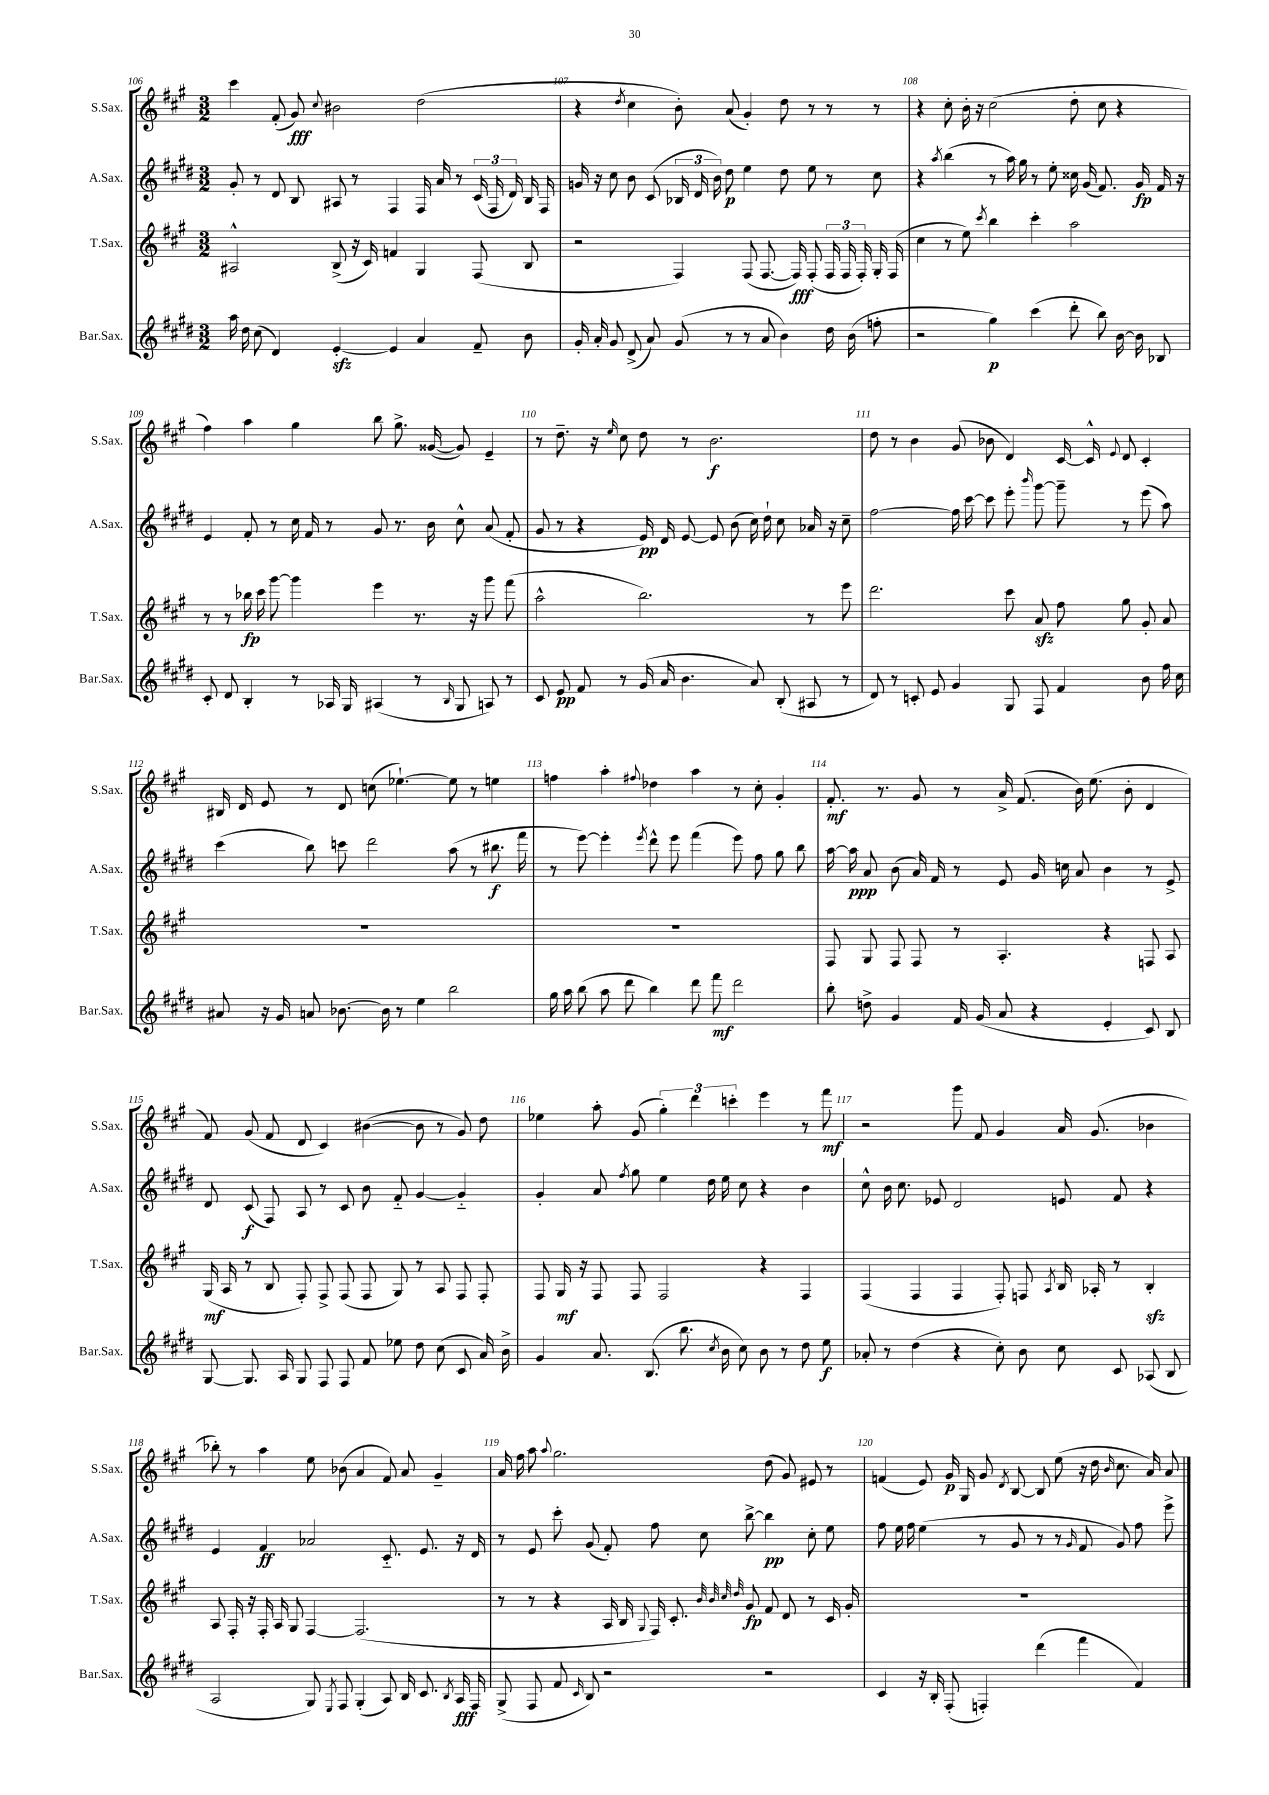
<<
\new StaffGroup <<
\new Staff = "s0" \with { instrumentName = "S.Sax." shortInstrumentName = "S.Sax." } {
    \clef treble \key a \major \numericTimeSignature \time 3/2
    \autoBeamOff cis'''4 fis'8-.( gis'8\fff) \appoggiatura { cis''8 } bis'2 d''2( |
    r4 \acciaccatura { d''8 } cis''4 b'8-.) a'8( gis'4-.) d''8 r8 r8 r8 |
    r4 cis''8-. b'16-. r16 cis''2( d''8-. cis''8 r4 |
    fis''4) a''4 gis''4 b''8 gis''8.-> gisis'16~( gisis'8) e'4-- |
    r8 d''8.-- r16 \grace { e''16 } cis''8 d''8 r8 b'2.\f |
    d''8 r8 b'4 gis'8( bes'8 d'4) cis'16~ cis'16-^ \appoggiatura { e'8 } d'8 cis'4-. |
    bis16 d'16 e'8 r8 d'8 c''8( ees''4.~-!) ees''8 r8 e''4 |
    f''4 a''4-. \appoggiatura { fis''8 } des''4 a''4 r8 cis''8-. gis'4-. |
    fis'8.-.\mf r8. gis'8 r8 a'16-> fis'8.( b'16) e''8.( b'8-. d'4 |
    fis'8) gis'8( fis'8 d'8 cis'4) bis'4~( bis'8 r8 gis'8) d''8 |
    ees''4 a''8-. gis'8( \tuplet 3/2 { gis''4-.) d'''4 c'''4-. } e'''4 r8 fis'''8\mf |
    r2 gis'''8 fis'8 gis'4 a'16 gis'8.( bes'4 |
    bes''8-.) r8 a''4 e''8 bes'8( a'4 fis'8) a'8 gis'4-- |
    a'16 fis''16 a''8 \appoggiatura { a''8 } gis''2. d''8( gis'8) eis'8 r8 |
    f'4( e'8) gis'16\p gis16 gis'8 \acciaccatura { d'8 } b8~ b8 e''8( r16 d''16 \grace { b'16 } cis''8. a'16) a'8 \bar "|." |
}
\new Staff = "s1" \with { instrumentName = "A.Sax." shortInstrumentName = "A.Sax." } {
    \clef treble \key e \major \numericTimeSignature \time 3/2
    \autoBeamOff gis'8-. r8 dis'8 b8 ais8 r8 fis4 fis16 a'16 r8 \tuplet 3/2 { cis'16( fis16 dis'16) } b16 fis16 |
    g'16 r16 cis''8 b'8 cis'8( \tuplet 3/2 { bes16 dis'16 b'16) } dis''8\p e''4 dis''8 e''8 r8 cis''8 |
    r4 \acciaccatura { a''8 } b''4( r8 a''16) gis''16 r8 e''8-. cisis''16 gis'16( fis'8.) gis'16\fp fis'16 r16 |
    e'4 fis'8-. r8 cis''16 fis'16 r8 gis'8 r8. b'16 cis''8-^ a'8( fis'8-. |
    gis'8 r8 r4 e'16\pp) dis'16 e'8~ e'8 b'8( cis''16) dis''16-! cis''8 aes'16 r16 cis''8-- |
    fis''2~ fis''16 cis'''16~ cis'''8 e'''8-. \grace { b'''16 } gis'''8~ gis'''8-- r8 e'''8( a''8) |
    cis'''4( b''8) c'''8 dis'''2 a''8( r8 bis''8.\f fis'''16 |
    r8 e'''8~) e'''4-. \acciaccatura { e'''8 } dis'''8-^ e'''8 fis'''4( e'''8) fis''8 gis''8 b''8 |
    a''16~ a''16\ppp a'8 b'8( a'16) fis'16 r8 e'8 gis'16 c''16 a'8 b'4 r8 e'8-> |
    dis'8 cis'8\f( fis8) a8 r8 cis'8 b'8 fis'8-_ gis'4~ gis'4-_ |
    gis'4-. a'8 \acciaccatura { fis''8 } gis''8 e''4 dis''16 e''16 cis''8 r4 b'4 |
    cis''8-^ b'16 cis''8. ees'8 dis'2 e'8 fis'8 r4 |
    e'4 fis'4\ff aes'2 cis'8.-_ e'8. r16 dis'16 |
    r8 e'8 cis'''8-. gis'8( fis'8-.) fis''8 cis''8 b''8~-> b''4\pp cis''8-. e''8 |
    fis''8 e''16 fis''16 e''4( r8 gis'8 r8 r8 \grace { gis'16 } fis'8 gis'8) fis''8 e'''8-> \bar "|." |
}
\new Staff = "s2" \with { instrumentName = "T.Sax." shortInstrumentName = "T.Sax." } {
    \clef treble \key a \major \numericTimeSignature \time 3/2
    \autoBeamOff ais2-^ b8->( r16 cis'16) f'4 gis4 fis8( b8 |
    r2 fis4) fis8( fis8.~ fis16\fff) fis8-.( \tuplet 3/2 { fis16 fis16 fis16-.) } gis16-. fis16( |
    cis''4 r8 e''8) \acciaccatura { cis'''8 } b''4 cis'''4-. a''2 |
    r8 r8 bes''16\fp cis'''16 gis'''8~ gis'''4 e'''4 r8. r16 gis'''8 fis'''8( |
    a''2-^ b''2.) r8 e'''8 |
    d'''2. cis'''8 a'8\sfz fis''8 gis''8 gis'8-. a'8 |
    R1. |
    R1. |
    fis8 gis8 fis8 fis8 r8 a4.-. r4 f8 a8 |
    gis16\mf( a16 r8 b8 fis8-.) fis8-> fis8( fis8 gis8) r8 a8 fis8 fis8-. |
    fis8 gis16\mf r16 fis8 fis8 fis2 r4 fis4 |
    fis4( fis4 fis4 fis8-.) f8 \acciaccatura { a8 } b16 aes16-. r8 b4-.\sfz |
    a8 fis16-. r16 fis16-. a16 gis8 fis4~ fis2.( |
    r8 r8 r4 a16 b16 \appoggiatura { gis8 } fis16) cis'8.-. \grace { b'32 b'32 cis''32 d''32 } gis'8\fp fis'8 d'8 r8 cis'16 gis'16-. |
    R1. \bar "|." |
}
\new Staff = "s3" \with { instrumentName = "Bar.Sax." shortInstrumentName = "Bar.Sax." } {
    \clef treble \key e \major \numericTimeSignature \time 3/2
    \autoBeamOff a''16 dis''16 cis''8( dis'4) e'4~-.\sfz e'4 a'4 fis'8-- b'8 |
    gis'16-. a'16-. gis'8 dis'8->( a'8) gis'8( r8 r8 a'8 b'4) dis''16 b'16( f''8-. |
    r2 gis''4\p) cis'''4( dis'''8-. b''8) b'16~ b'16 bes8 |
    cis'8-. dis'8 b4-. r8 aes16 gis16 ais4( r8 \grace { b16 } gis8 a8) r8 |
    cis'8 e'8\pp fis'8 r8 gis'16( a'16 b'4. a'8) b8-.( ais8 r8 |
    dis'8) r8 c'8-. e'8 gis'4 gis8 fis8 fis'4 b'8 fis''16 cis''16 |
    ais'8 r16 gis'16 a'8 bes'8.~ bes'16 r8 e''4 b''2 |
    gis''16 a''16 b''8( a''8 dis'''8 b''4) dis'''8 fis'''8\mf dis'''2 |
    b''8-. d''8-> gis'4 fis'16 gis'16( a'8 r4 e'4-. cis'8) b8 |
    gis8~ gis8. a16 gis8 fis8 fis8 fis'8 ees''8 dis''8 cis''8( cis'8 a'16) b'16-> |
    gis'4 a'8. b8.( b''8. \acciaccatura { cis''8 } b'16 cis''8) b'8 r8 dis''8 e''8\f |
    aes'8-. r8 dis''4( r4 cis''8-.) b'8 cis''8 cis'8 aes8( b8 |
    a2 gis8) \acciaccatura { e8 } fis8 gis4-.( a8) b16 cis'8. \acciaccatura { b8 } a16\fff fis16 |
    gis8->( fis8 fis'8 \grace { cis'16 } b8) r2 r2 |
    cis'4 r16 b16-. fis8-.( f4-.) dis'''4( fis'''4 fis'4) \bar "|." |
}
>>
>>
\layout { \context { \Score currentBarNumber = #106 \override BarNumber.break-visibility = ##(#f #t #t) barNumberVisibility = #all-bar-numbers-visible } }
